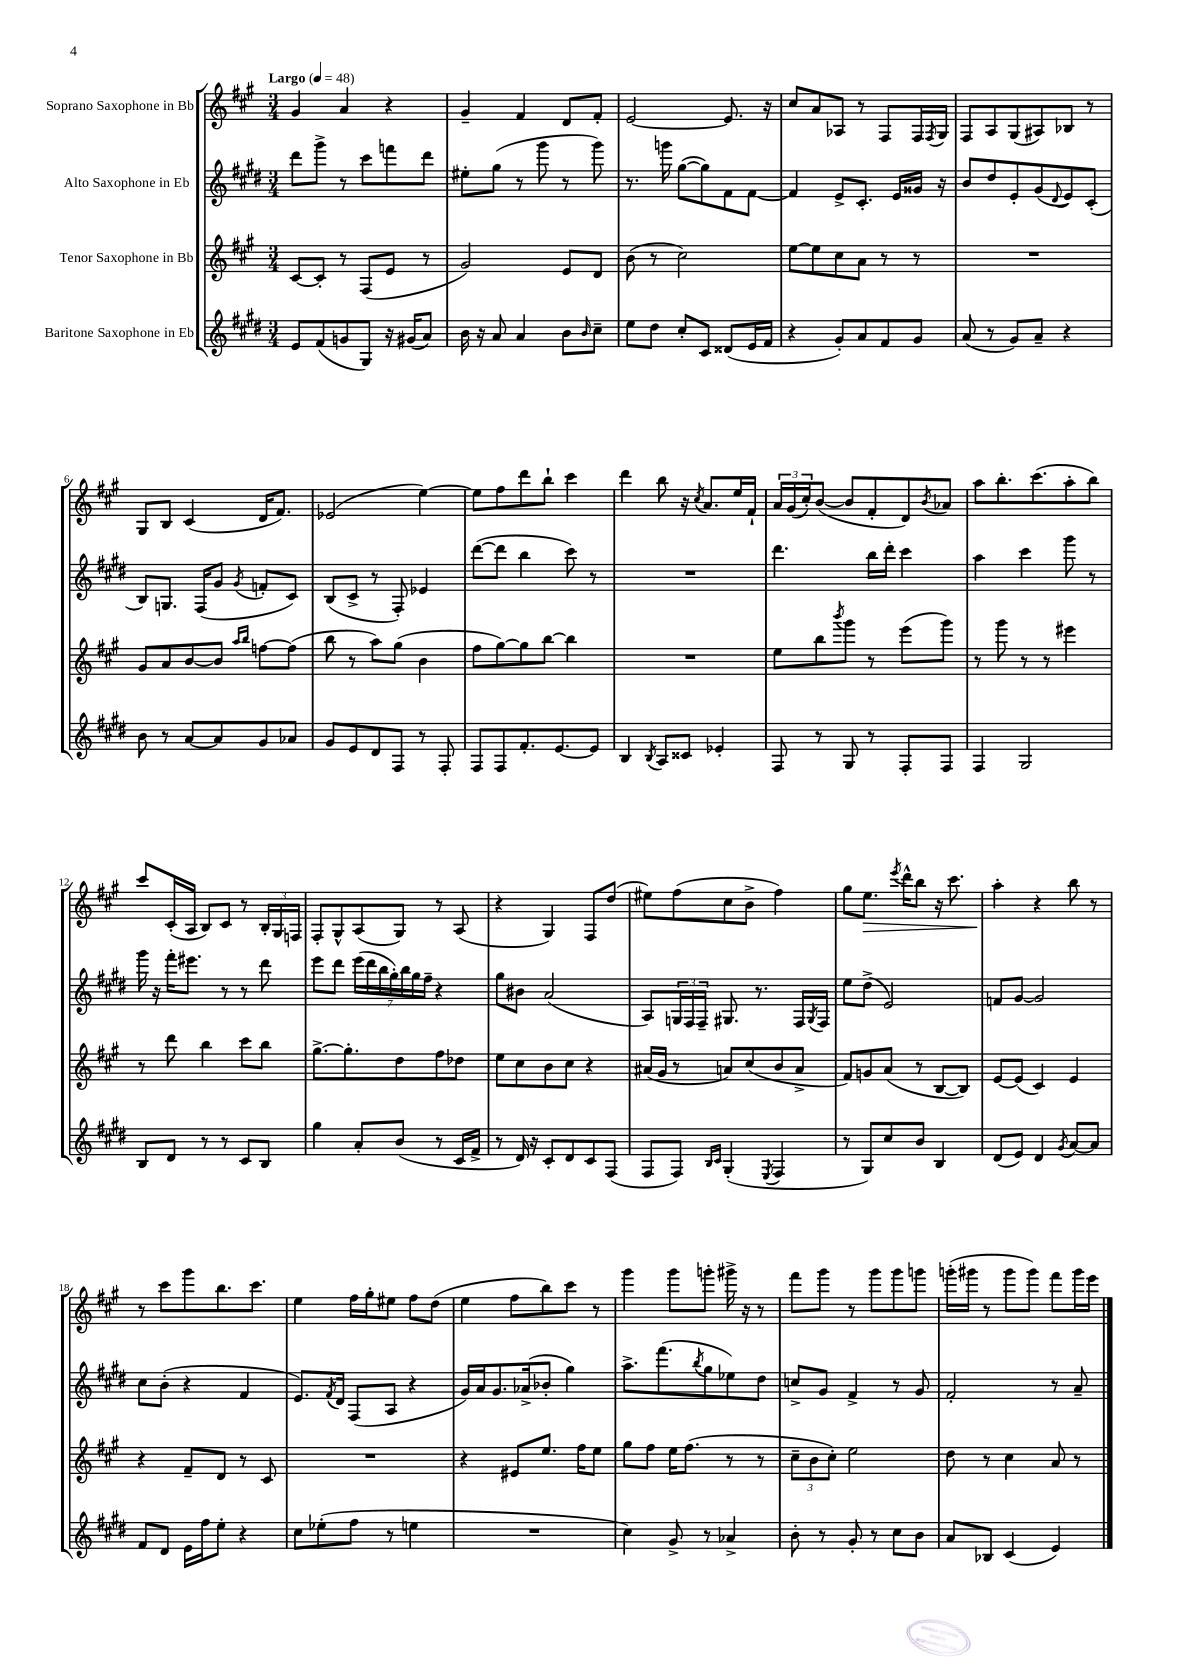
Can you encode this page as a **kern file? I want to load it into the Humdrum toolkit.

**kern	**kern	**kern	**kern	**dynam
*part4	*part3	*part2	*part1	*part1
*staff4	*staff3	*staff2	*staff1	*staff1
*I"Baritone Saxophone in Eb	*I"Tenor Saxophone in Bb	*I"Alto Saxophone in Eb	*I"Soprano Saxophone in Bb	*
*clefG2	*clefG2	*clefG2	*clefG2	*
*k[f#c#g#d#]	*k[f#c#g#]	*k[f#c#g#d#]	*k[f#c#g#]	*
*M3/4	*M3/4	*M3/4	*M3/4	*
*MM48	*MM48	*MM48	*MM48	*
=1	=1	=1	=1	=1
!	!	!	!LO:TX:a:B:t=Largo	!
8e/L	[8c#/L	8ddd#\L	4g#/	.
(8f#/	8c#'/J]	8ggg#^\J	.	.
8gn/	8r	8r	4a/	.
8G#/J)	(8F#/L	8ccc#\L	.	.
16r	8e/J	8fffn\	4r	.
(16g#X/KL	.	.	.	.
8a/J)	8r	8ddd#\J	.	.
=2	=2	=2	=2	=2
16b\	2g#/)	8ee#X'\L	4g#~/	.
16r	.	.	.	.
8a/	.	(8gg#\J	.	.
4a/	.	8r	4f#/	.
.	.	8ggg#\	.	.
8b\L	8e/L	8r	8d/L	.
16qqb/	.	.	.	.
8cc#~\J	8d/J	8ggg#\)	8f#'/J	.
=3	=3	=3	=3	=3
8ee\L	(8b\	8.r	[2e/	.
8dd#\J	8r	.	.	.
.	.	16gggn\	.	.
8cc#'/L	2cc#\)	([8gg#\L	.	.
8c#/J	.	8gg#\])	.	.
(8d##X/L	.	8f#\	8.e/]	.
16e/L	.	[8f#\J	.	.
16f#/JJ	.	.	16r	.
=4	=4	=4	=4	=4
4r	[8ee\L	4f#/]	8cc#/L	.
.	8ee\]	.	8a/	.
8g#'/L)	8cc#\	8e^/L	8A-X/J	.
8a/	8a\J	8.c#'/J	8r	.
8f#/	8r	.	8F#/L	.
.	.	16e/LL	.	.
8g#/J	8r	16g##X/JJ	16F#/L	.
.	.	.	8qF#/	.
.	.	16r	16G#/JJ	.
=5	=5	=5	=5	=5
(8a/	2.r	8b/L	8F#/L	.
8r	.	8dd#/	8A/	.
8g#/L)	.	8e'/	(8G#/	.
8a~/J	.	(8g#/	8A#X/)	.
.	.	8qqd#/	.	.
4r	.	8e/)	8B-X/J	.
.	.	(8c#'/J	8r	.
!!LO:LB:g=z
=6	=6	=6	=6	=6
8b\	8g#/L	8B/L)	8G#/L	.
8r	8a/	8.Gn/J	8B/J	.
[8a/L	[8b/	.	(4c#/	.
.	.	(16F#/KL	.	.
8a/]	8b/J]	8g#/J	.	.
.	16qqaa/LL	.	.	.
.	16qqbb/JJ	8qg#/	.	.
8g#/	[8ffn\L	8fn'/L	16d/KL	.
.	.	.	8.f#/J)	.
8a-X/J	(8ff\J]	8c#/J)	.	.
=7	=7	=7	=7	=7
8g#/L	8bb\	(8B/L	(2e-X/	.
8e/	8r	8c#^/J	.	.
8d#/	8aa\L)	8r	.	.
8F#/J	(8gg#\J	8F#'/)	.	.
8r	4b\	4e-X/	[4ee\)	.
8F#'/	.	.	.	.
=8	=8	=8	=8	=8
8F#/L	8ff#\L	([8ddd#\L	8ee\L]	.
8F#/	[8gg#\)	8ddd#\J]	8ff#\	.
8.f#'/	8gg#\]	4bb\	8ddd\	.
.	[8bb\J	.	8bb`\J	.
[8.e/	.	.	.	.
.	4bb\]	8ccc#\)	4ccc#\	.
8e/J]	.	8r	.	.
=9	=9	=9	=9	=9
4B/	2.r	2.r	4ddd\	.
8qB/	.	.	.	.
8A/L	.	.	8bb\	.
8c##X/J	.	.	16r	.
.	.	.	8qcc#/	.
.	.	.	8.a/L	.
4e-X'/	.	.	.	.
.	.	.	16ee/L	.
.	.	.	16f#`/JJ	.
=10	=10	=10	=10	=10
8F#/	8ee\L	4.ddd#\	24a/LL	.
.	.	.	(24g#/	.
.	.	.	24cc#'/J)	.
8r	8bb\	.	([8b/J	.
.	8qbbb/	.	.	.
8G#/	8ggg#\J	.	8b/L]	.
8r	8r	16bb\LL	8f#'/	.
.	.	16ddd#'\JJ	.	.
8F#'/L	(8eee\L	4ccc#\	8d/)	.
.	.	.	8qb/	.
8F#/J	8ggg#\J)	.	8a-X/J	.
=11	=11	=11	=11	=11
4F#/	8r	4aa\	8aa\L	.
.	8ggg#\	.	8.bb'\	.
2G#/	8r	4ccc#\	.	.
.	.	.	(8.ccc#\	.
.	8r	.	.	.
.	4eee#X\	8ggg#\	8aa'\	.
.	.	8r	8bb\J)	.
!!LO:LB:g=z
=12	=12	=12	=12	=12
8B/L	8r	16ggg#\	8ccc#/L	.
.	.	16r	.	.
8d#/J	8ddd\	16fff#'\KL	(16c#'/L	.
.	.	8.eee#X\J	16A/JJ	.
8r	4bb\	.	8B/L)	.
8r	.	8r	8c#/J	.
8c#/L	8ccc#\L	8r	8r	.
8B/J	8bb\J	8ddd#\	24B'/LL	.
.	.	.	24G#/	.
.	.	.	24Fn/JJ	.
=13	=13	=13	=13	=13
4gg#\	[8.gg#^\L	8eee\L	8F#'/L	.
.	.	8ddd#\J	8G#^^/	.
.	8.gg#'\]	.	.	.
8a'/L	.	(28eee\LL	(8A/	.
.	.	28ddd#\	.	.
.	.	28bb\	.	.
.	.	28gg#'\)	.	.
(8b/J	8dd\	.	8G#/J)	.
.	.	28bb\	.	.
.	.	28gg#\	.	.
.	.	28ff#~\JJ	.	.
8r	8ff#\	4r	8r	.
16c#/LL	8dd-X\J	.	(8A/	.
16f#^/JJ	.	.	.	.
=14	=14	=14	=14	=14
8r	8ee\L	8gg#\L	4r	.
16d#/)	8cc#\	8b#X\J	.	.
16r	.	.	.	.
8c#'/L	8b\	(2a/	4G#/)	.
8d#/	8cc#\J	.	.	.
8c#/	4r	.	8F#/L	.
(8F#/J	.	.	(8dd/J	.
=15	=15	=15	=15	=15
8F#/L	(16a#X/LL	8A/L)	8ee#X\L)	.
.	16g#/JJ	.	.	.
8F#/J)	8r	24Gn/L	(8ff#\	.
.	.	24F#/	.	.
.	.	24F#~/JJ	.	.
16qqB/LL	.	.	.	.
16qqc#/JJ	.	.	.	.
(4G#'/	8an/L)	8.G#X/	8cc#\	.
.	(8cc#/	.	8b^\J	.
.	.	8.r	.	.
8qE/	.	.	.	.
4F#/	8b/	.	4ff#\)	.
.	8a^/J	16F#/LL	.	.
.	.	8qG#/	.	.
.	.	16F#/JJ	.	.
=16	=16	=16	=16	=16
8r	8f#/L)	8ee\L	8gg#\L	.
!	!	!	!	!LO:HP:b
8G#/L)	8gn/	(8dd#^\J	8.ee\J	>
8cc#/	(8a/J	2e/)	.	.
.	.	.	8qeee/	.
.	.	.	16ddd^^\KL	.
8b/J	8r	.	8bb\J	.
4B/	[8B/L	.	16r	.
.	.	.	8.ccc#\	.
.	8B/J])	.	.	.
=17	=17	=17	=17	=17
(8d#/L	[8e/L	8fn/L	4aa'\	.
8e/J)	(8e/J]	[8g#/J	.	.
4d#/	4c#/)	2g#/]	4r	]
8qg#/	.	.	.	.
[8a/L	4e/	.	8bb\	.
8a/J]	.	.	8r	.
!!LO:LB:g=z
=18	=18	=18	=18	=18
8f#/L	4r	8cc#\L	8r	.
8d#/J	.	(8b'\J	8ccc#\L	.
16e\LL	8f#~/L	4r	8ggg#\	.
16ff#\J	.	.	.	.
8ee'\J	8d/J	.	8.bb\	.
4r	8r	4f#/	.	.
.	.	.	8.ccc#\J	.
.	8c#/	.	.	.
=19	=19	=19	=19	=19
8cc#\L	2.r	8.e/L)	4ee\	.
(8ee-X'\	.	.	.	.
.	.	8qf#/	.	.
.	.	16d#/Jk	.	.
8ff#\J	.	(8F#/L	16ff#\LL	.
.	.	.	16gg#'\J	.
8r	.	8A/J	8ee#X\J	.
4een\	.	4r	8ff#\L	.
.	.	.	(8dd\J	.
=20	=20	=20	=20	=20
2.r	4r	16g#/LL)	4ee\	.
.	.	16a/J	.	.
.	.	8.g#/	.	.
.	8e#X/L	.	8ff#\L	.
.	.	(16a-X^/k	.	.
.	8.ee/J	8b-X'/J	8bb\)	.
.	.	4gg#\)	8ccc#\J	.
.	16ff#\KL	.	.	.
.	8ee\J	.	8r	.
=21	=21	=21	=21	=21
4cc#\)	8gg#\L	8.aa^\L	4ggg#\	.
.	8ff#\J	.	.	.
.	.	(8.fff#\	.	.
8g#^/	16ee\KL	.	8ggg#\L	.
.	(8.ff#\J	.	.	.
.	.	8qbb/	.	.
8r	.	8gg#\	8gggn'\J	.
4a-X^/	8r	8ee-X\)	16ggg#X^\	.
.	.	.	16r	.
.	8r	8dd#\J	8r	.
=22	=22	=22	=22	=22
8b'\	12cc#~\L	8ccn^/L	8fff#\L	.
.	12b\	.	.	.
8r	.	8g#/J	8ggg#\J	.
.	12cc#'\J)	.	.	.
8g#'/	2ee\	4f#^/	8r	.
8r	.	.	8ggg#\L	.
8cc#\L	.	8r	8ggg#\	.
8b\J	.	8g#/	8gggn\J	.
=23	=23	=23	=23	=23
8a/L	8dd\	2f#'/	(16gggn'\LL	.
.	.	.	16ggg#X\JJ	.
8B-X/J	8r	.	8r	.
(4c#/	4cc#\	.	8ggg#\L	.
.	.	.	8ggg#\J)	.
4e/)	8a/	8r	8fff#\L	.
.	8r	8a~/	16ggg#\L	.
.	.	.	16eee\JJ	.
==	==	==	==	==
*-	*-	*-	*-	*-
